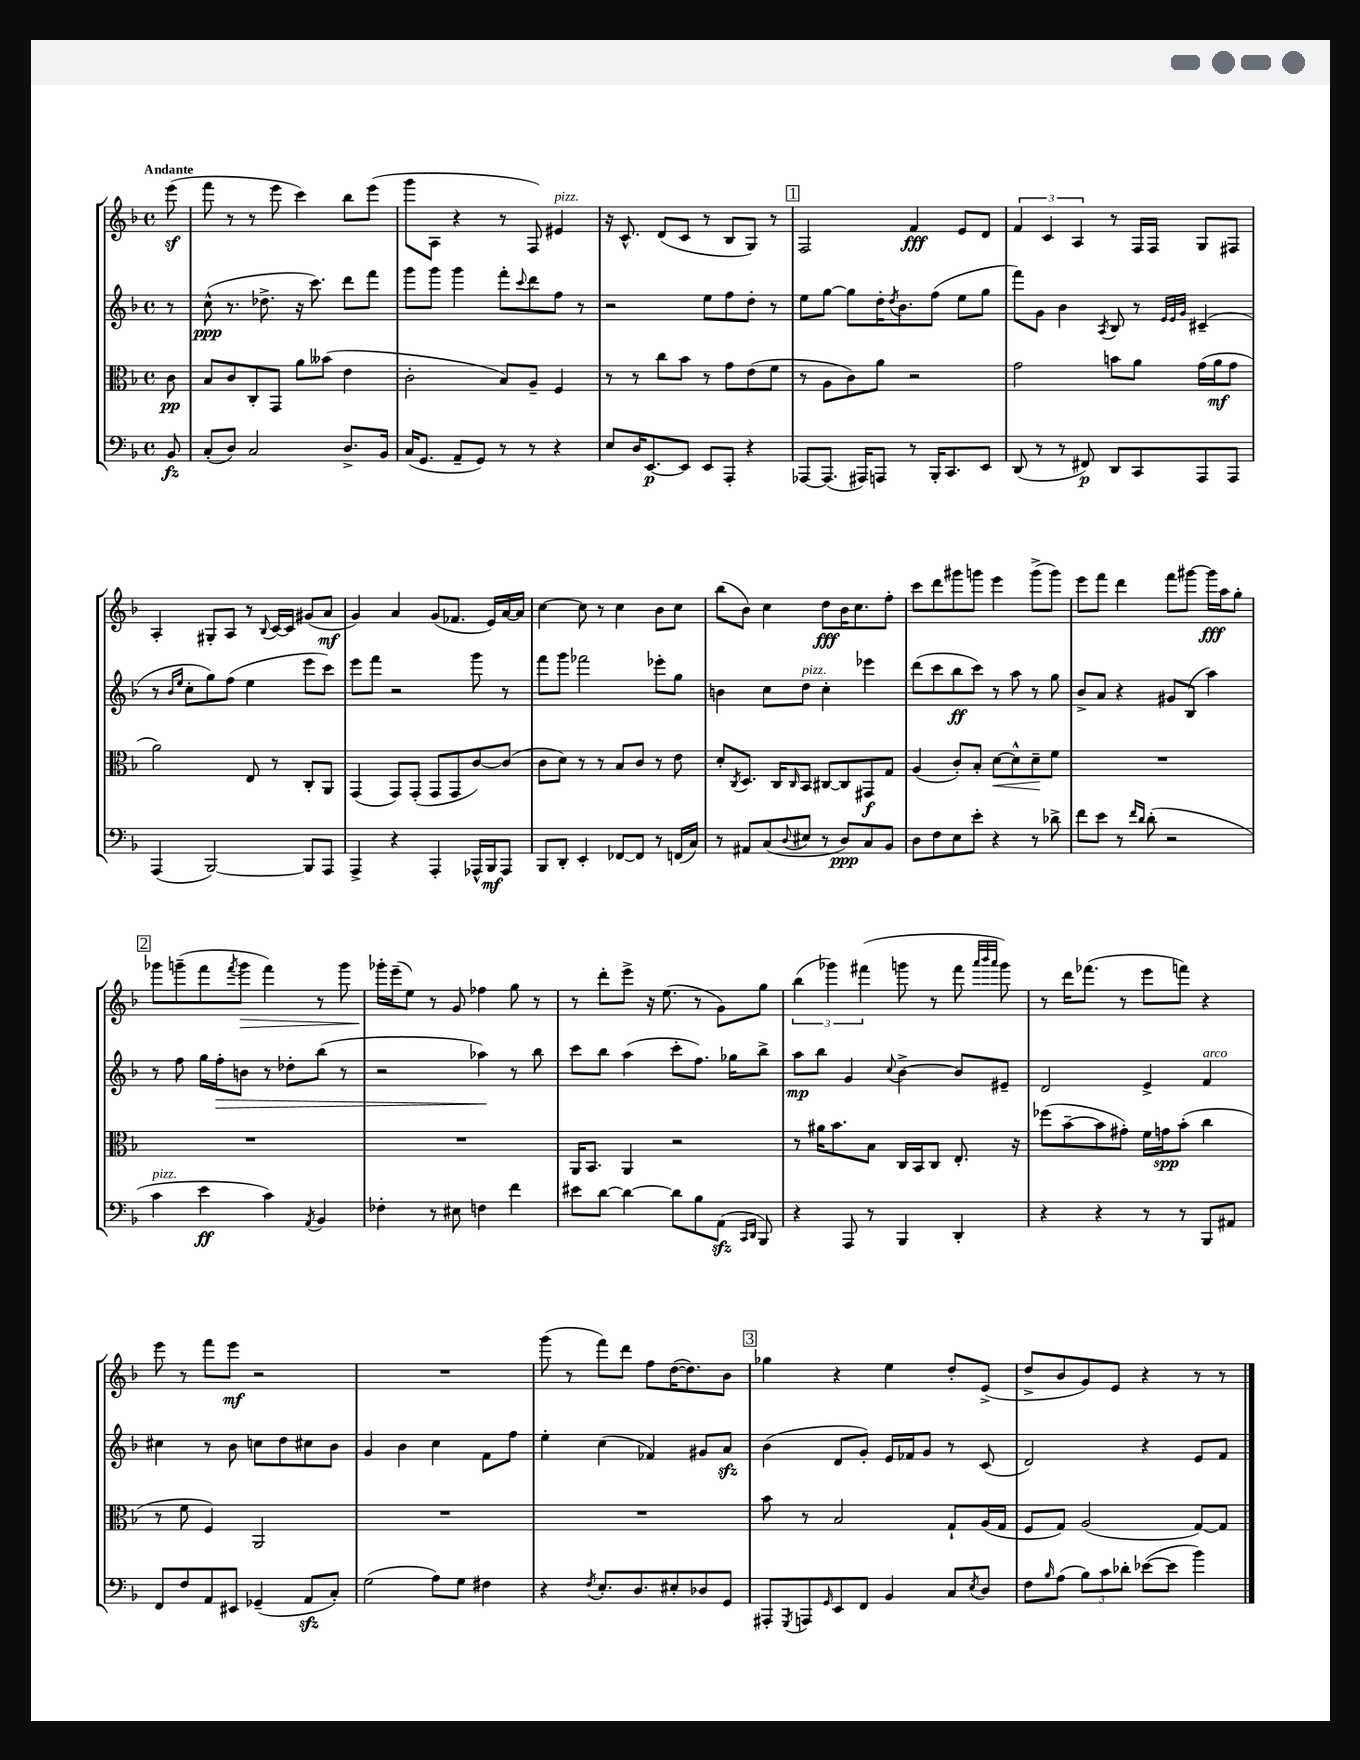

**kern	**kern	**kern	**kern
*staff4	*staff3	*staff2	*staff1
*clefF4	*clefC3	*clefG2	*clefG2
*k[b-]	*k[b-]	*k[b-]	*k[b-]
*M4/4	*M4/4	*M4/4	*M4/4
*met(c)	*met(c)	*met(c)	*met(c)
8BB-/	8c\	8r	(8eee\
=	=	=	=
(8C'/L	8B-/L	(8cc^^\	8fff\
8D/J)	8c/	8.r	8r
2C/	8C'/	.	8r
.	.	8.dd-^\	.
.	8GG/J	.	8eee\
.	8a\L	16r	4ccc\)
.	.	8.ccc\)	.
.	(8b--\J	.	.
8.D^/L	4e\	8ddd\L	8bb-\L
.	.	8fff\J	(8eee\J
16BB-/Jk	.	.	.
=	=	=	=
(16C/LK	2c'\	8ggg\L	8ggg\L
8.GG/J	.	.	.
.	.	8ggg\J	8A\J
8AA~/L	.	4ggg\	4r
8GG/J)	.	.	.
8r	8B-/L)	8fff'\L	8r
.	.	8qqccc/	.
8r	8A~/J	8ddd\	8F/)
4r	4F/	8ff\J	4e#/
.	.	8r	.
=	=	=	=
8E/L	8r	2r	16r
.	.	.	8.c^^/
16D/K	8r	.	.
[8.EE/	.	.	.
.	8cc\L	.	(8d/L
8EE/]J	8b-\J	.	8c/J
8EE/L	8r	8ee\L	8r
8AAA'/J	8g\L	8ff\	8B-/L
4r	(8e\	8dd'\J	8G/J)
.	8f\J	8r	8r
=	=	=	=
[8AAA-/L	8r	8ee\L	2F/
(8.AAA-/]J	8A\L	[8gg\J	.
.	8c\)	8gg\]L	.
16AAA#/LK)	.	.	.
8AAA/J	8a\J	16dd'\K	.
.	.	8qdd/	.
.	.	8.b-\	.
8r	2r	.	4f/
16BBB-'/LK	.	(8ff\J	.
8.CC/	.	.	.
.	.	8ee\L	8e/L
8EE/J	.	8gg\J	8d/J
=	=	=	=
(8DD/	2g\	8fff\L)	6f/
8r	.	8g\J	.
.	.	.	6c/
8r	.	4b-\	.
.	.	.	6A/
8FF#/)	.	.	.
.	.	8qA/	.
8DD/L	8b\L	8B-/	8r
8CC/	8a\J	8r	16F/LL
.	.	.	16F/JJ
.	.	32qqe/LLL	.
.	.	32qqe/	.
.	.	32qqg/JJJ	.
8AAA/	(16g\LL	(4c#~/	8G/L
.	16a\J	.	.
8AAA/J	8g\J	.	8F#/J
=	=	=	=
(4AAA/	2a\)	8r	4A'/
.	.	16qqb-/LL	.
.	.	16qqee/JJ	.
.	.	8cc'\L	.
[2BBB-/)	.	8gg\)	8G#'/L
.	.	(8ff\J	8A/J
.	8E/	4ee\	8r
.	.	.	8qqB-/
.	8r	.	[16c/LL
.	.	.	16c/]JJ
8BBB-/]L	8C'/L	8eee\L	(8g#/L
8AAA/J	8AA/J	8ccc\J)	8a/J
=	=	=	=
4AAA^/	(4GG/	8eee\L	4g/)
.	.	8fff\J	.
4r	8GG/L)	2r	4a/
.	(8GG'/J	.	.
4AAA'/	8GG/L	.	(8g/L
.	8GG/	.	8.f-/J
16AAA-^^/LL	[8c/)	8ggg\	.
16BBB-/J	.	.	16e/LL)
8AAA-/J	(8c/]J	8r	[16a/
.	.	.	16a/]JJ
=	=	=	=
8BBB-/L	8c\L	8fff\L	[4cc\
8DD'/J	8d\J)	8ggg\J	.
4EE'/	8r	2fff-\	8cc\]
.	8r	.	8r
[8FF-/L	8B-/L	.	4cc\
8FF-/]J	8c/J	.	.
8r	8r	8eee-'\L	8b-\L
(16FF/LL	8e\	8gg\J	8cc\J
16C/JJ)	.	.	.
=	=	=	=
8r	8d'/L	4b\	(8bb-\L
.	8qC/	.	.
8AA#/L	8.D/J	.	8b-\J)
(8C/	.	8cc\L	4cc\
.	16C/LK	.	.
8qqD/	16qqC/	.	.
8E#/J	8BB-/J	8dd\J	.
8r	[8C#/L	4cc'\	8dd\L
8D/L)	8C#/]	.	16b-\K
.	.	.	8.cc\
8C/	8GG#/	4eee-\	.
8BB-/J	8G/J	.	8ff'\J
=	=	=	=
8D\L	(4A/	(8ddd\L	8ccc\L
8F\	.	8ccc\	8ddd\
8E\	8c'/L)	8bb-\	8ggg#\
8e'\J	8B-'/J	8ccc\J)	8ggg\J
4r	[8d\L	8r	4eee\
.	8d^^\]	8aa\	.
8r	8d~\	8r	(8ggg^\L
8d-^\	8f\J	8gg\	8ggg\J)
=	=	=	=
8f\L	1r	8b-^/L	8eee\L
8e\J	.	8a/J	8fff\J
8r	.	4r	4ddd\
16qqf/LL	.	.	.
16qqd/JJ	.	.	.
(8d'\	.	.	.
2r	.	8g#/L	8fff\L
.	.	(8B-/J	[8ggg#\J
.	.	4aa\)	16ggg#\]LL
.	.	.	16aa\J
.	.	.	8gg'\J
=	=	=	=
4c\	1r	8r	8ggg-\L
.	.	8ff\	(8ggg~\
4e\	.	16gg\LL	8fff\
.	.	16ff'\J	.
.	.	.	8qfff/
.	.	8b\J	8ggg\J
4c\)	.	8r	4fff\)
.	.	8dd-'\L	.
8qAA/	.	.	.
4BB-/	.	(8bb-\J	8r
.	.	8r	8ggg\
=	=	=	=
4F-'\	1r	2r	16ggg-'\LL
.	.	.	(16eee~\J
.	.	.	8ee\J)
8r	.	.	8r
8E#\	.	.	8g/
4F\	.	4aa-\)	4ff-\
4f\	.	8r	8gg\
.	.	8bb-\	8r
=	=	=	=
8e#\L	16AA/LK	8ccc\L	8r
.	8.BB-/J	.	.
[8d\J	.	8bb-\J	8ddd'\L
4d\_	4AA/	(4aa\	8eee^\J
.	.	.	16r
.	.	.	(8.ee\
8d\]L	2r	8ccc'\L	.
8B-\	.	8.ff\J)	8r
(8AA\J	.	.	8g\L)
.	.	16gg-\LK	.
16qqCC/LL	.	.	.
16qqDD/JJ	.	.	.
8BBB-/)	.	8bb-^\J	8gg\J
=	=	=	=
4r	8r	8aa\L	(6bb-\
.	16a#\LK	8bb-\J	.
.	.	.	6ggg-\)
.	8.b-\	.	.
8AAA/	.	4g/	.
.	.	.	(6fff#\
8r	8B-\J	.	.
.	.	8qqcc/	.
4BBB-/	16C/LL	[4b-^\	8ggg\
.	16BB-/J	.	.
.	8C/J	.	8r
4DD'/	8.E'/	8b-/]L	8fff#\
.	.	.	32qqaaa/LLL
.	.	.	32qqbbb-/
.	.	.	32qqaaa/JJJ
.	.	8e#~/J	8ggg\)
.	16r	.	.
=	=	=	=
4r	(8ff-\L	2d/	8r
.	[8b-~\	.	16ddd\LK
.	.	.	(8.fff-\J
4r	8b-\]	.	.
.	8g#'\J)	.	8r
8r	16f\LL	4e^/	8eee\L
.	16g\J	.	.
8r	(8b-'\J	.	8fff\J)
8BBB-/L	4cc\	4f/	4r
8AA#/J	.	.	.
=	=	=	=
8FF/L	8r	4cc#\	8eee\
8F/	8f\	.	8r
8AA/	4F/)	8r	8fff\L
8EE#/J	.	8b-\	8eee\J
(4GG-~/	2AA/	8cc\L	2r
.	.	8dd\	.
8AA/L	.	8cc#\	.
8C'/J)	.	8b-\J	.
=	=	=	=
(2G\	1r	4g/	1r
.	.	4b-\	.
8A\L)	.	4cc\	.
8G\J	.	.	.
4F#\	.	8f\L	.
.	.	8ff\J	.
=	=	=	=
4r	1r	4ee'\	(8ggg\
.	.	.	8r
8qF/	.	.	.
8.E'/L	.	(4cc\	8fff\L)
.	.	.	8ddd\J
8.D/	.	.	.
.	.	4f-/)	8ff\L
8E#'/	.	.	([16dd\K
.	.	.	8.dd\])
8D-/	.	8g#/L	.
8GG/J	.	8a/J	8b-\J
=	=	=	=
8AAA#'/L	8b-\	(4b-\	4gg-\
8qGGG/	.	.	.
8AAA/	8r	.	.
16qqGG/	.	.	.
8EE/	2B-/	8d/L	4r
8FF/J	.	8g'/J)	.
4BB-/	.	16e/LL	4ee\
.	.	16f-/J	.
.	.	8g/J	.
8C/L	8G`/L	8r	8dd'/L
8qE/	.	.	.
8D/J	(16A/L	(8c/	(8e^/J
.	16G/JJ	.	.
=	=	=	=
8F\L	8F/L	2d/)	8dd^/L
16qqB-/	.	.	.
(8A\J	8G/J)	.	8b-/
12B-\L)	(2A/	.	8g/)
12c\	.	.	.
.	.	.	8e/J
12d-'\J	.	.	.
([8e-\L	.	4r	4r
8e-\]J	.	.	.
4b-\)	[8G/L)	8e/L	8r
.	8G/]J	8f/J	8r
==	==	==	==
*-	*-	*-	*-
